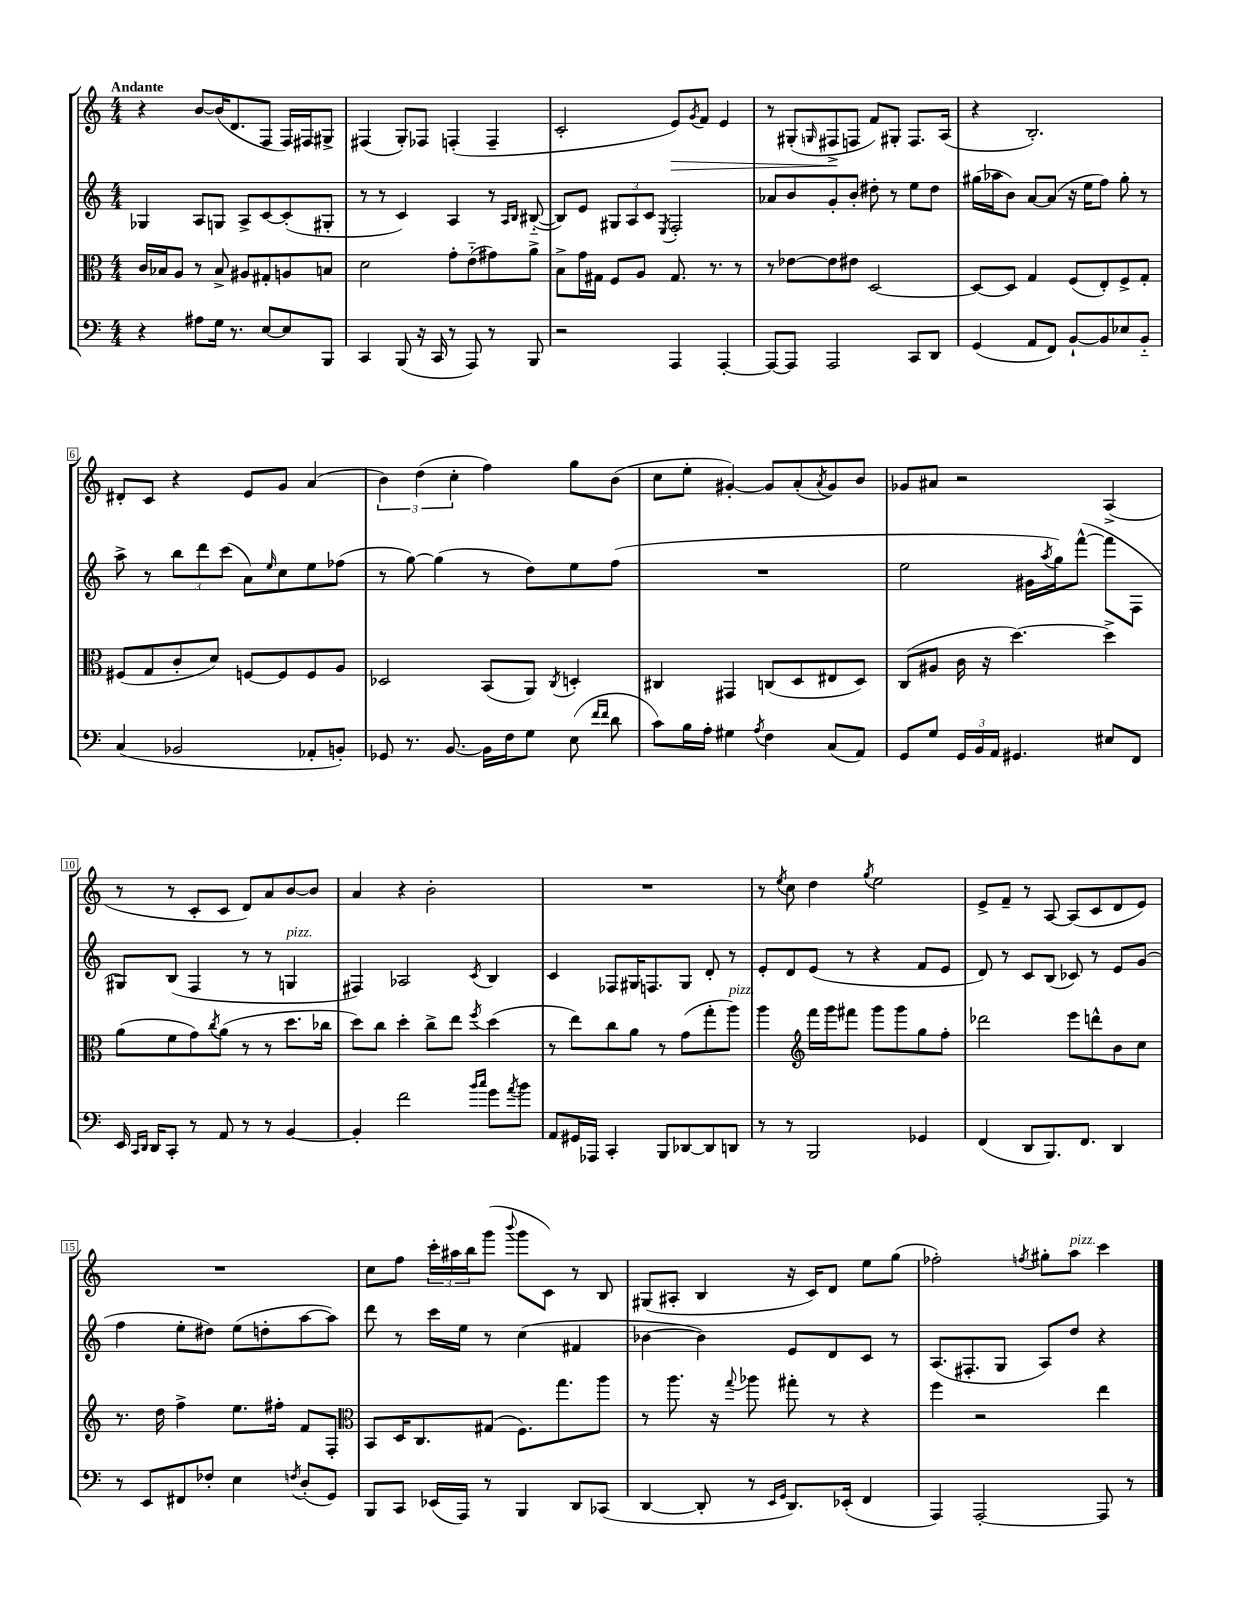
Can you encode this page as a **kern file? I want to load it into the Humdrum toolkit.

**kern	**kern	**kern	**kern
*staff4	*staff3	*staff2	*staff1
*clefF4	*clefC3	*clefG2	*clefG2
*k[]	*k[]	*k[]	*k[]
*M4/4	*M4/4	*M4/4	*M4/4
4r	16c	4G-	4r
.	16B-	.	.
.	8A	.	.
8A#	8r	8A	[8b
16G	8B-^	8G	(16b]
8.r	.	.	8.d
.	8A#	8A^	.
[8E	8G#'	[8c	8F
8E]	8A	(8c']	16F)
.	.	.	16F#
8BBB	8B	8G#'	8G#^
=	=	=	=
4CC	2d	8r	(4F#
.	.	8r	.
(8BBB	.	4c)	8G')
16r	.	.	8F-
16CC	.	.	.
8r	8g'	4A	(4F'
8AAA)	(8e'~	.	.
8r	8g#)	8r	4F~
.	.	16qqA	.
.	.	16qqB	.
8BBB	8a^	([8B#'~	.
=	=	=	=
2r	8B^	8B#])	2c'
.	16g	8e	.
.	16G#	.	.
.	8F	12G#	.
.	.	12A	.
.	8A	.	.
.	.	12c	.
.	.	8qE	.
4AAA	8.G#	2F'	8e)
.	.	.	8qg
.	.	.	8f
.	8.r	.	.
[4AAA'	.	.	4e
.	8r	.	.
=	=	=	=
8AAA_	8r	8a-	8r
8AAA]	[8e-	8b	(8G#'
.	.	.	16qqG
2AAA	8e-]	8g'	8F#^
.	8e#	8b'	8F
.	[2D	8dd#'	8f)
.	.	8r	8G#'
8CC	.	8ee	8.F
8DD	.	8dd#	.
.	.	.	(16A
=	=	=	=
(4GG	8D_	(16gg#	4r
.	.	16aa-	.
.	8D]	8b)	.
8AA	4G	[8a	2.B')
8FF)	.	(8a]	.
[8BB`	(8F	16r	.
.	.	16ee	.
8BB]	8E')	8ff)	.
8E-	8F^	8gg#'	.
8BB'~	8G'	8r	.
=	=	=	=
(4C	(8F#	8aa^	8d#'
.	8G	8r	8c
2BB-	8c'	12bb	4r
.	.	12ddd	.
.	8d)	.	.
.	.	(12ccc	.
.	[8F	8a)	8e
.	.	16qqee	.
.	8F]	8cc	8g
8AA-'	8F	8ee	(4a
8BB')	8A	(8ff-	.
=	=	=	=
8GG-	2D-	8r	6b)
8.r	.	[8gg)	.
.	.	.	(6dd
.	.	(4gg]	.
[8.BB	.	.	.
.	.	.	6cc'
16BB]	(8BB	8r	4ff)
16F	.	.	.
8G	8AA)	8dd)	.
.	8qC	.	.
(8E	4D'	8ee	8gg
16qqf	.	.	.
16qqf	.	.	.
8d	.	(8ff	(8b
=	=	=	=
8c)	4C#	1r	8cc
16B	.	.	8ee'
16A'	.	.	.
4G#	4GG#	.	[4g#')
8qA	.	.	.
4F	(8C	.	8g#]
.	8D	.	(8a'
.	.	.	8qa
(8C	8E#	.	8g#)
8AA)	8D)	.	8b
=	=	=	=
8GG	(8C	2ee	8g-
8G	8A#	.	8a#
24GG	16c	.	2r
24BB	.	.	.
.	16r	.	.
24AA	.	.	.
4.GG#	[4.dd)	.	.
.	.	16g#	.
.	.	8qaa	.
.	.	16gg)	.
.	.	([8fff^^	.
8E#	4dd^]	8fff]	(4A^
8FF	.	8F	.
=	=	=	=
16EE	(8a	8G#)	8r
16qqCC	.	.	.
16qqDD	.	.	.
16DD	.	.	.
8CC'	8f	(8B	8r
8r	8g)	4F	8c'
.	8qcc	.	.
8AA	(8a	.	8c
8r	8r	8r	8d)
8r	8r	8r	8a
[4BB	8.dd	4G	[8b
.	.	.	8b]
.	16cc-	.	.
=	=	=	=
4BB']	8dd)	4F#)	4a
.	8cc	.	.
2f	4dd'	2A-	4r
.	8cc^	.	2b'
.	8ee	.	.
16qqb	.	.	.
16qqcc	8qff	8qc	.
8g	(4dd	4B	.
8qa	.	.	.
8b	.	.	.
=	=	=	=
8AA	8r	4c	1r
16GG#	8ee)	.	.
16AAA-	.	.	.
4CC'	8cc	8F-	.
.	8a	16G#	.
.	.	8.F	.
8BBB	8r	.	.
[8DD-	(8g	8G#	.
8DD-]	8gg'	8d'	.
8DD	8aa)	8r	.
=	=	=	=
8r	4aa	8e'	8r
.	.	.	8qee
8r	.	8d	8cc
*	*clefG2	*	*
2BBB	16fff	(8e	4dd
.	16ggg	.	.
.	8fff#	8r	.
.	.	.	8qgg
.	8ggg	4r	2ee
.	8ggg	.	.
4GG-	8gg	8f	.
.	8ff'	8e	.
=	=	=	=
(4FF	2ddd-	8d)	8e^
.	.	8r	8f~
8DD	.	8c	8r
8.BBB)	.	(8B	[8A
.	8eee	8c-)	(8A]
8.FF	.	.	.
.	8ddd^^	8r	8c
4DD	8b	8e	8d
.	8cc	(8g	8e)
=	=	=	=
8r	8.r	4ff	1r
8EE	.	.	.
.	16dd	.	.
8FF#	4ff^	8ee'	.
8F-'	.	8dd#)	.
4E	8.ee	(8ee	.
.	.	8dd'	.
.	16ff#'	.	.
8qF	.	.	.
(8D'	8f	[8aa	.
8GG)	8F'	8aa])	.
=	=	=	=
*	*clefC3	*	*
8BBB	8BB	8ddd	8cc
8CC	16D	8r	8ff
.	8.C	.	.
(16EE-	.	16ccc	24ccc'
.	.	.	24aa#
16AAA)	.	16ee	.
.	.	.	24bb
8r	(8G#	8r	(8ggg
.	.	.	8qqbbb
4BBB	8.F)	(4cc	8ggg
.	.	.	8c)
.	8.gg	.	.
8DD	.	4f#	8r
(8CC-	8aa	.	8B
=	=	=	=
[4DD	8r	[4b-	(8G#
.	8.aa	.	8A#'
8DD']	.	4b-])	4B
.	16r	.	.
.	8qqgg	.	.
8r	8aa-	.	.
16qqEE	.	.	.
16qqGG	.	.	.
8.DD)	8gg#'	8e	16r
.	.	.	16c)
.	8r	8d	8d
(16EE-'	.	.	.
4FF	4r	8c	8ee
.	.	8r	(8gg
=	=	=	=
4AAA)	4ff	(8.A	2ff-')
.	.	8.F#'	.
[2AAA'	2r	.	.
.	.	8G	.
.	.	.	8qff
.	.	8A)	8gg#'
.	.	8dd	8aa
8AAA]	4ee	4r	4ccc
8r	.	.	.
==	==	==	==
*-	*-	*-	*-
